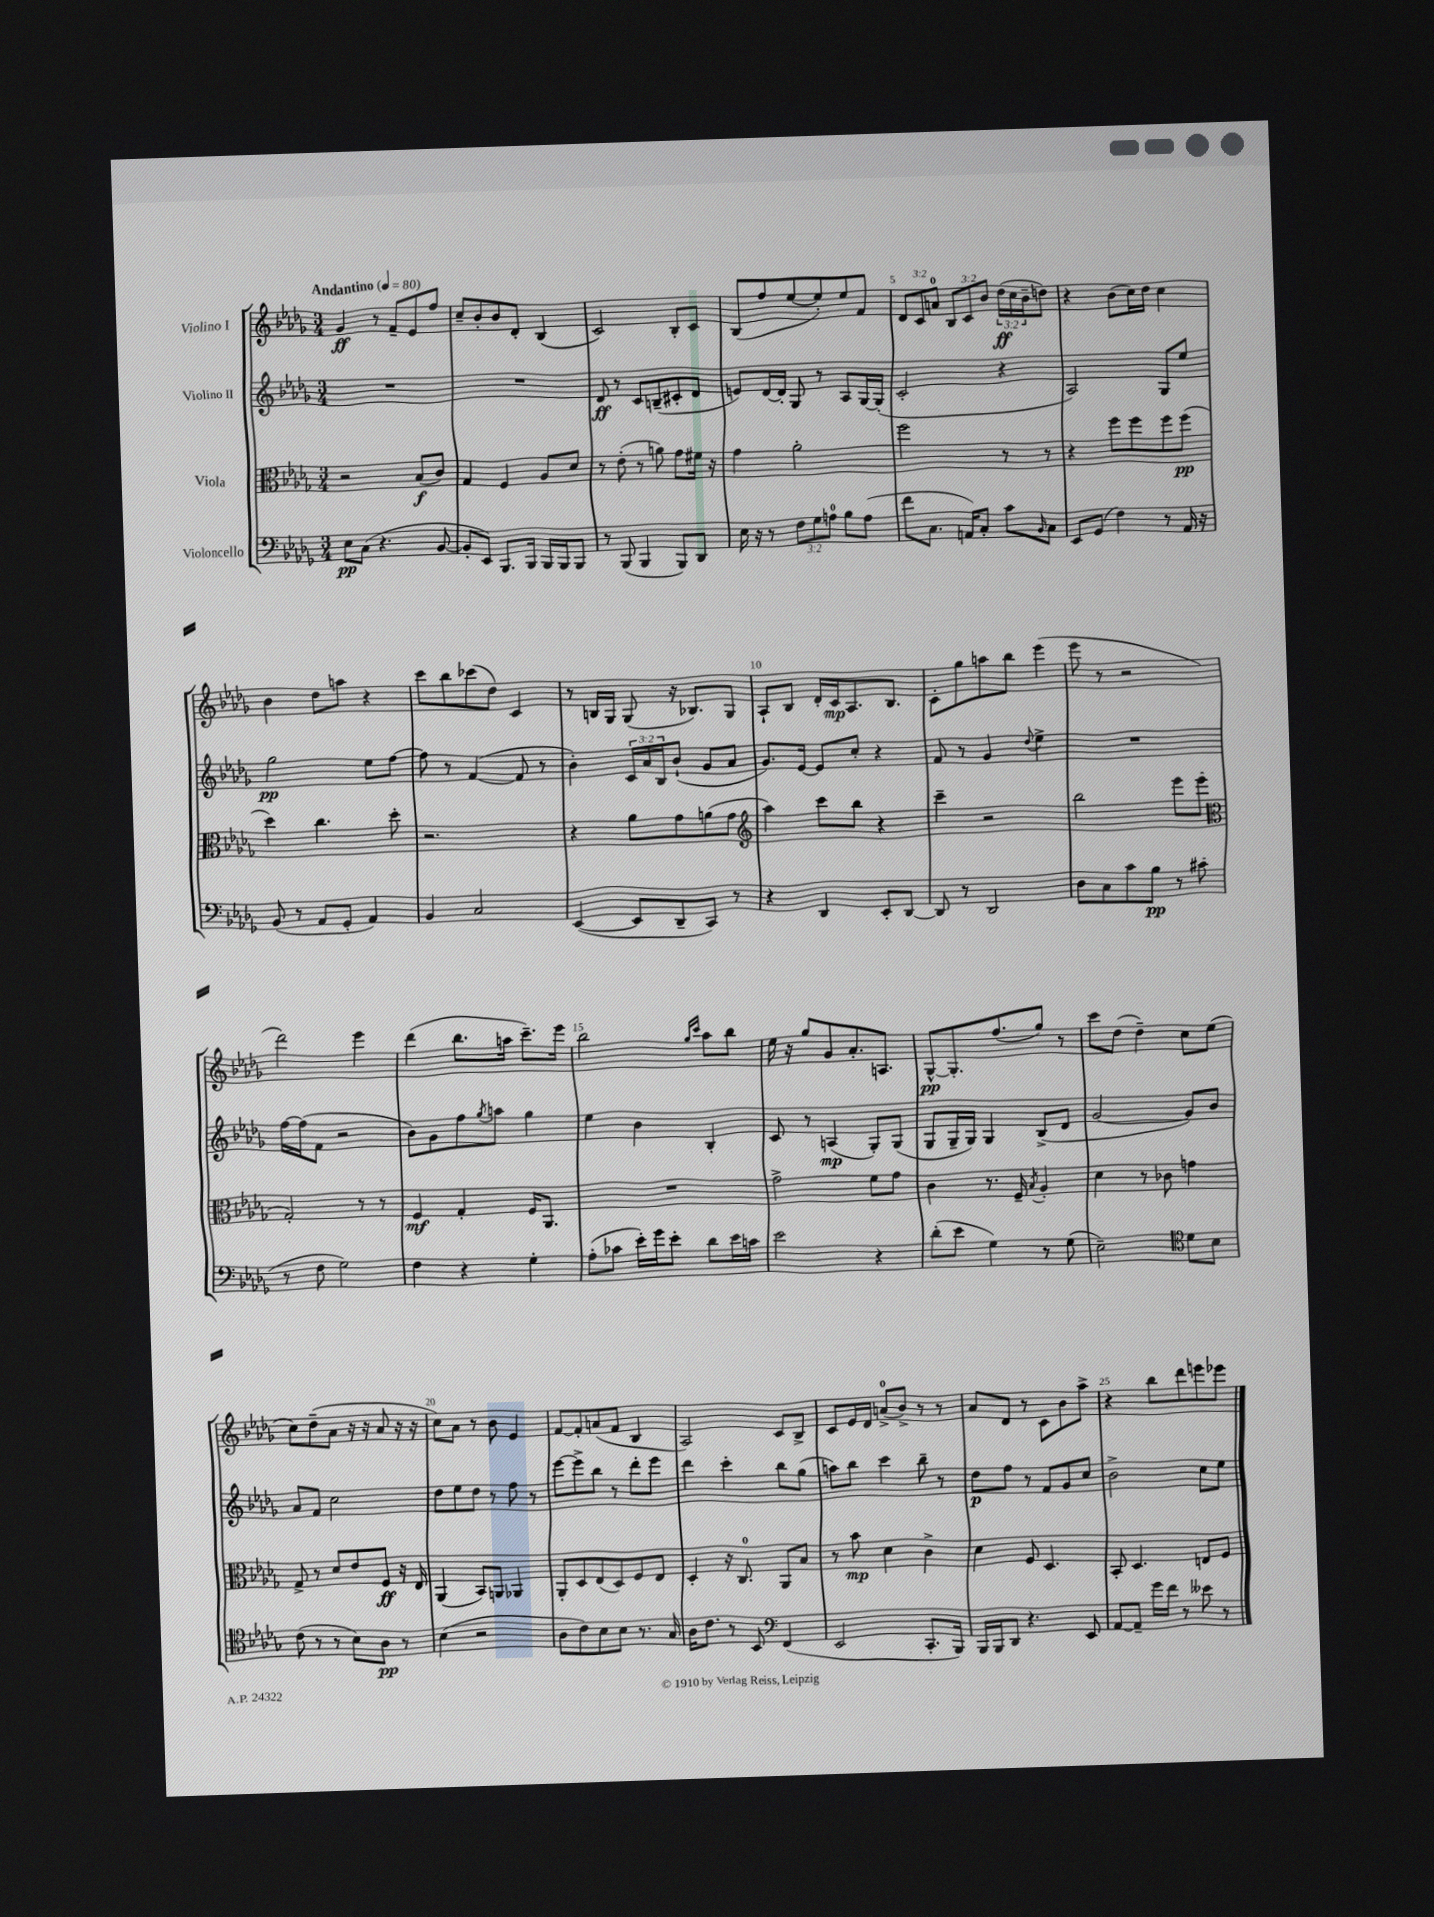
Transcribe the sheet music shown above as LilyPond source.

<<
\new StaffGroup <<
\new Staff = "s0" \with { instrumentName = "Violino I" } {
    \clef treble \key des \major \numericTimeSignature \time 3/4 \override Staff.TupletNumber.text = #tuplet-number::calc-fraction-text \tempo "Andantino" 4 = 80
    ges'4\ff r8 f'8-- ees'8 f''8 |
    c''8-- bes'8-. bes'8 des'8-. bes4( |
    c'2) bes8-. c'8 |
    bes8( f''8 ees''8~ ees''8-.) ees''8 f'8 |
    \tuplet 3/2 { des'8 c'8 a'8-0 } \tuplet 3/2 { bes8 c'8 bes'8 } \tuplet 3/2 { des''16\ff( c''16 bes'16-- } d''8) |
    r4 bes'8( c''16) des''16 c''4 |
    bes'4 des''8 a''8 r4 |
    c'''8 bes''8 ces'''8( des''8) c'4 |
    r8 b16 ges16 ges8( r16 bes8.) ges8 |
    aes8-! bes8 des'16-. c'16\mp aes8. bes8. |
    c'8-. ges''8 a''8 bes''8 ees'''4( |
    ees'''8 r8 r2 |
    des'''2) ees'''4 |
    des'''4( bes''8. a''16 c'''8.--) ees'''16 |
    bes''2 \grace { ges''16 c'''16 } aes''8 bes''8 |
    ees''16 r16 ges''8 ges'8 aes'8.-. a8. |
    ges8~-^\pp ges8.-. f''8.( ges''8) r8 |
    c'''8 des''8( des''4--) c''8 ees''8( |
    c''8) des''8--( aes'8 r16 r16 aes'8 r16 r16 |
    c''8) aes'8 r8 bes'8 ees'4 |
    f'8~ f'8-. a'8( f'8 bes4 |
    aes2) c'8 bes8-> |
    c'8 ees'16 des'16 a'8-0->( bes'8->) r8 r8 |
    aes'8 des'8 r8 c'8 bes'8 aes''8-> |
    r4 bes''8 des'''8 e'''8 ees'''8 \bar "|." |
}
\new Staff = "s1" \with { instrumentName = "Violino II" } {
    \clef treble \key des \major \numericTimeSignature \time 3/4 \override Staff.TupletNumber.text = #tuplet-number::calc-fraction-text
    R2. |
    R2. |
    des'8\ff r8 c'8 b8--( cis'8-. des'8 |
    e'8) des'16~ des'16-. ges8 r8 aes8 ges16~ ges16-.( |
    c'2-. r4 |
    aes2) ges8 ees''8 |
    ges''2\pp ees''8 f''8~ |
    f''8 r8 f'4~( f'8 r8 |
    bes'4-.) \tuplet 3/2 { c'16 aes'16 bes16 } bes'8-!( ges'8 aes'8 |
    ges'8.) ees'16~ ees'8 c''8-. r4 |
    f'8 r8 ges'4 \appoggiatura { des''8 } ees''4-> |
    R2. |
    f''16~ f''16( f'8 r2 |
    bes'8) ges'8 f''8 \acciaccatura { ges''8 } a''8 ges''4 |
    ees''4 bes'4 bes4-. |
    c'8 r8 a4\mp( ges8-.) ges8( |
    ges8 ges16-- ges16) ges4 bes8->( des'8 |
    ges'2~ ges'8) bes'8 |
    aes'8 f'8 c''2 |
    des''8 ees''8 des''8 r8 f''8 r8 |
    ees'''8~ ees'''8-> bes''8 r8 des'''8-. ees'''8 |
    des'''4 c'''4-. bes''8 ges''8( |
    a''8) bes''8 c'''4 bes''8-- r8 |
    des''8\p f''8 r8 f'8 ges'8 c''8 |
    bes'2-> c''8 ees''8 \bar "|." |
}
\new Staff = "s2" \with { instrumentName = "Viola" } {
    \clef alto \key des \major \numericTimeSignature \time 3/4
    r2 bes8\f( c'8) |
    ges4 f4 aes8 des'8 |
    r8 ees'8-.( r8 a'8) ges'8 fis'16 r16 |
    ges'4 aes'2-. |
    f''2 r8 r8 |
    r4 f''8 f''8 f''8 f''8\pp( |
    des''4) c''4. des''8-. |
    r2. |
    r4 aes'8 ges'8 a'8( ges'8 |
    \clef treble aes''4) c'''8 bes''8 r4 |
    c'''4-- r2 |
    bes''2 ees'''8 ees'''8( |
    \clef alto ges2-.) r8 r8 |
    f4\mf ges4-. f16 aes,8. |
    R2. |
    ges'2-> f'8 ges'8 |
    c'4 r8. f16-- \acciaccatura { bes8 } aes4-. |
    des'4 r8 ces'8 g'4 |
    ges8-> r8 des'8 ees'8 f8\ff r16 ees16 |
    aes,4( bes,8) a,8 aes,4 |
    aes,8-. des8 ees8( des8) f8 ees8 |
    des4-. r16 c8.-0 aes,8 bes8 |
    r8 bes'8\mp des'4 c'4-> |
    des'4 f8 des4. |
    bes,8-. des4. e8 f8 \bar "|." |
}
\new Staff = "s3" \with { instrumentName = "Violoncello" } {
    \clef bass \key des \major \numericTimeSignature \time 3/4 \override Staff.TupletNumber.text = #tuplet-number::calc-fraction-text
    ees8\pp c8( r4. bes,8~ |
    bes,8-. ees,8) bes,,8. bes,,16 bes,,16 bes,,16 bes,,8 |
    r8 bes,,8( bes,,4 bes,,8) des,8 |
    ees16 r16 r8 \tuplet 3/2 { f8 ges8 a8-0 } bes8 a8( |
    f'8 c8. a,16) c8-. c'8 \grace { bes,16 } c8 |
    ees,8 ges,8( f4) r8 aes,16 r16 |
    bes,8( r8 aes,8 ges,8-. aes,4) |
    bes,4 c2 |
    ees,4~( ees,8 des,8-- c,8) r8 |
    r4 des,4 ees,8-. des,8~ |
    des,8 r8 des,2 |
    des8 c8 c'8 bes8\pp r8 cis'8( |
    r8 f8 ges2) |
    f4 r4 ges4-. |
    aes8-.( ces'8 ees'16-.) ges'16 ees'8-. des'8 ees'16 c'16 |
    ees'2 r4 |
    des'8-.( ees'8 ges4) r8 ges8( |
    ees2--) \clef tenor des'8 bes8 |
    c'8( r8 r8 bes8) aes8\pp r8 |
    bes4( r2 |
    aes8 c'8) bes8 bes8 r8. ges16 |
    aes16 c'8. r8 bes,8 \clef bass f,4( |
    ees,2 c,8.-. bes,,16) |
    bes,,16 bes,,16 des,8 r4. ees,8 |
    aes,8~ aes,8-- ges'16 f'16 r8 eeses'8 r8 \bar "|." |
}
>>
>>
\layout { \context { \Score \override BarNumber.break-visibility = ##(#f #t #t) barNumberVisibility = #(every-nth-bar-number-visible 5) } }
